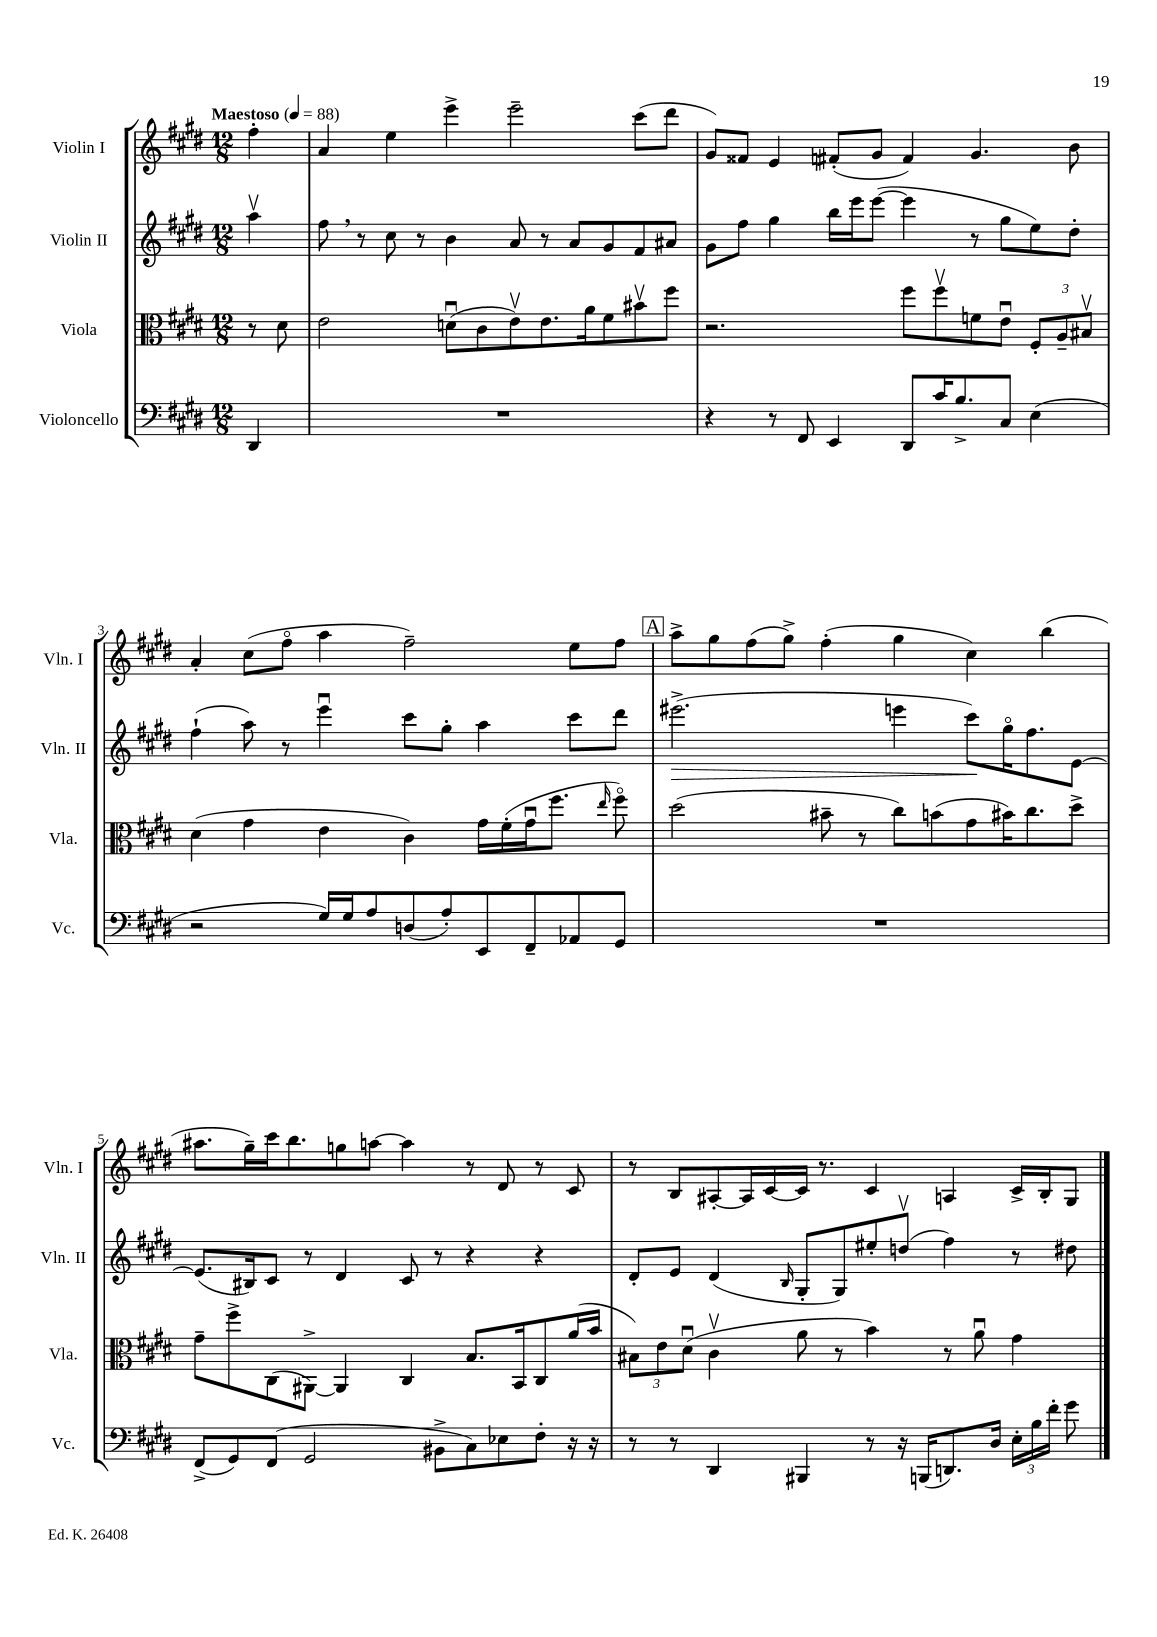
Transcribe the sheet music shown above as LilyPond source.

<<
\new StaffGroup <<
\new Staff = "s0" \with { instrumentName = "Violin I" shortInstrumentName = "Vln. I" } {
    \clef treble \key e \major \numericTimeSignature \time 12/8 \partial 4 \tempo "Maestoso" 4 = 88
    \autoBeamOff fis''4-. |
    a'4 e''4 e'''4-> e'''2-- cis'''8[( dis'''8] |
    gis'8[) fisis'8] e'4 fis'8[-.( gis'8] fis'4) gis'4. b'8 |
    a'4-. cis''8[( fis''8]\flageolet a''4 fis''2--) e''8[ fis''8] |
    \mark \markup { \box "A" } a''8[-> gis''8 fis''8( gis''8]->) fis''4-.( gis''4 cis''4) b''4( |
    ais''8.[ gis''16--) cis'''16 b''8. g''8 a''8]~ a''4 r8 dis'8 r8 cis'8 |
    r8 b8[ ais8~-. ais16 cis'16~ cis'16] r8. cis'4 a4 cis'16[-> b16-. gis8] \bar "|." |
}
\new Staff = "s1" \with { instrumentName = "Violin II" shortInstrumentName = "Vln. II" } {
    \clef treble \key e \major \numericTimeSignature \time 12/8 \partial 4
    \autoBeamOff a''4\upbow |
    fis''8 \breathe r8 cis''8 r8 b'4 a'8 r8 a'8[ gis'8 fis'8 ais'8] |
    gis'8[ fis''8] gis''4 b''16[ e'''16 e'''8]~( e'''4 r8 gis''8[ e''8) dis''8]-. |
    fis''4-!( a''8) r8 e'''4\downbow cis'''8[ gis''8]-. a''4 cis'''8[ dis'''8] |
    \mark \markup { \box "A" } eis'''2.->\>( e'''4 cis'''8[\!) gis''16\flageolet fis''8. e'8]~ |
    e'8.[( bis16) cis'8] r8 dis'4 cis'8 r8 r4 r4 |
    dis'8[-. e'8] dis'4( \grace { b16 } gis8[-. gis8) eis''8-. d''8]\upbow( fis''4) r8 dis''8 \bar "|." |
}
\new Staff = "s2" \with { instrumentName = "Viola" shortInstrumentName = "Vla." } {
    \clef alto \key e \major \numericTimeSignature \time 12/8 \partial 4
    \autoBeamOff r8 dis'8 |
    e'2 d'8[\downbow( cis'8 e'8\upbow) e'8. a'16 fis'8 bis'8\upbow fis''8] |
    r2. fis''8[ fis''8\upbow f'8 e'8]\downbow \tuplet 3/2 { fis8[-. a8-- bis8]\upbow } |
    dis'4( gis'4 e'4 cis'4) gis'16[ fis'16-.( gis'16\downbow fis''8.] \grace { e''16 } fis''8\flageolet) |
    \mark \markup { \box "A" } dis''2( bis'8-- r8 cis''8[) b'8( gis'8 bis'16) cis''8. dis''8]-> |
    gis'8[-- fis''8-> cis8( ais,8]~->) ais,4 cis4 b8.[ b,16 cis8 a'16( b'16] |
    \tuplet 3/2 { bis8[) e'8 dis'8]\downbow( } cis'4\upbow a'8 r8 b'4) r8 a'8\downbow gis'4 \bar "|." |
}
\new Staff = "s3" \with { instrumentName = "Violoncello" shortInstrumentName = "Vc." } {
    \clef bass \key e \major \numericTimeSignature \time 12/8 \partial 4
    \autoBeamOff dis,4 |
    R1. |
    r4 r8 fis,8 e,4 dis,8[ cis'16 b8.-> cis8] e4( |
    r2 gis16[) gis16 a8 d8( a8-.) e,8 fis,8-- aes,8 gis,8] |
    \mark \markup { \box "A" } R1. |
    fis,8[->( gis,8) fis,8]( gis,2 bis,8[-> cis8) ees8 fis8]-. r16 r16 |
    r8 r8 dis,4 bis,,4 r8 r16 b,,16[( d,8.) dis16] \tuplet 3/2 { e16[-. b16 fis'16]-. } gis'8 \bar "|." |
}
>>
>>
